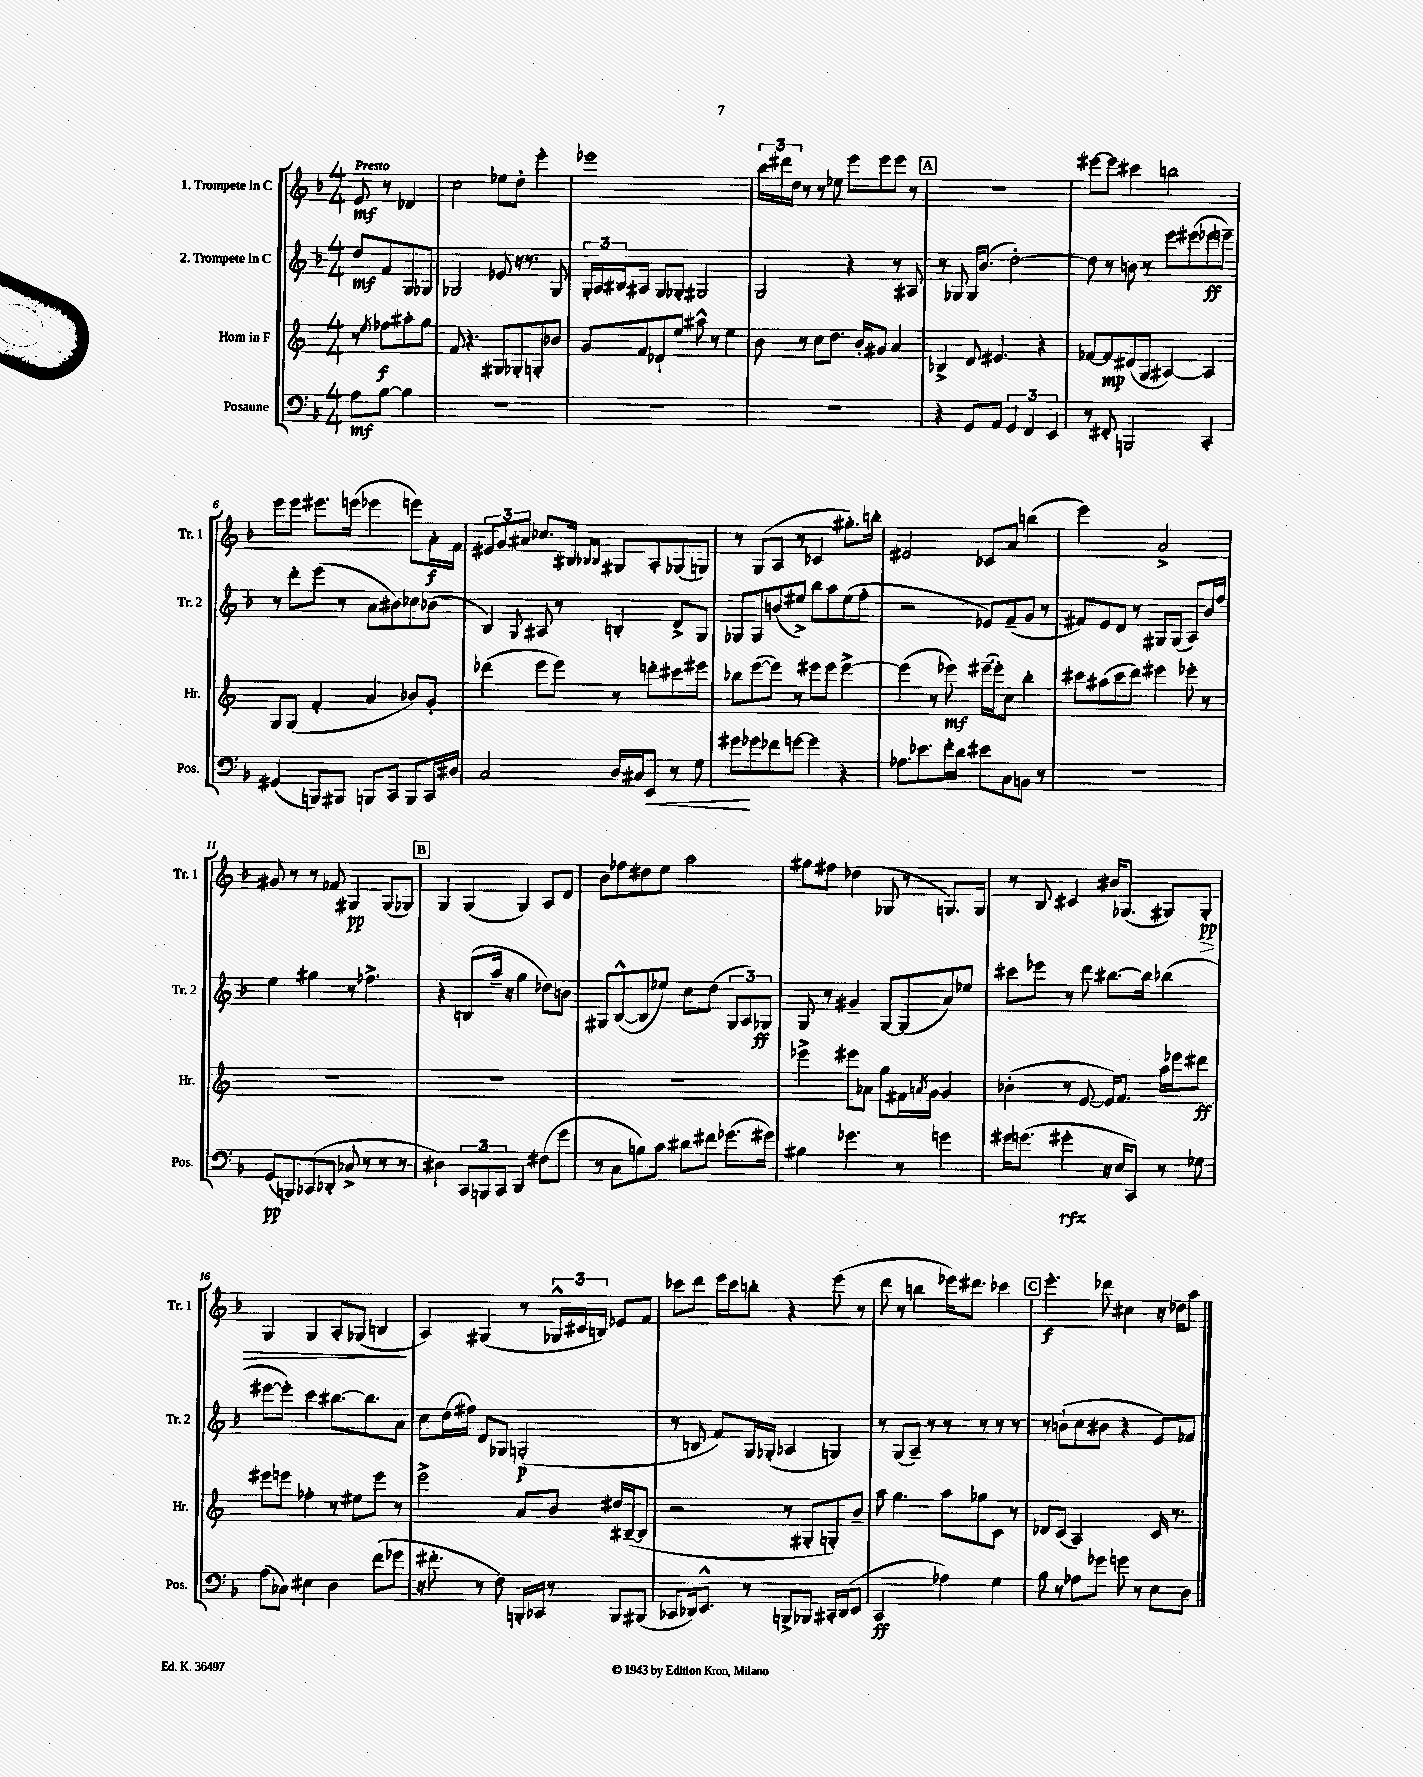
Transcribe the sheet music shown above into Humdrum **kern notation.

**kern	**kern	**kern	**kern
*staff4	*staff3	*staff2	*staff1
*clefF4	*clefG2	*clefG2	*clefG2
*k[b-]	*k[]	*k[b-]	*k[b-]
*M4/4	*M4/4	*M4/4	*M4/4
8A	8r	8dd	8e
.	8qee	.	.
[8B-	8ff-	8f	8r
4B-]	8aa#'	8G	4d-
.	8gg	8G-	.
=	=	=	=
1r	8f	2G-	2cc
.	4.r	.	.
.	8G#	8e-	8ee-
.	8G-'	16r	8dd'
.	.	8.r	.
.	8G'	.	4eee'
.	8b-	8G-	.
=	=	=	=
1r	8g	24G'	1eee-
.	.	24A	.
.	.	24B#	.
.	8f	8A#	.
.	8d-`	8G	.
.	8ee	8G-'	.
.	8aa#^^	2G#	.
.	8r	.	.
.	4ee	.	.
=	=	=	=
1r	8b	2G	24bb-
.	.	.	24ddd#
.	.	.	24dd
.	8r	.	8r
.	8cc	.	8r
.	8.dd	.	8ee-
.	.	4r	8eee
.	16b'	.	.
.	8g#	.	8eee
.	4a	8r	8eee
.	.	8A#	8r
=	=	=	=
4r	4B-^	8r	1r
.	.	8G-	.
8GG	8d	16G-	.
.	.	(8.b-	.
8AA	4.e#	.	.
6GG	.	[2dd')	.
6FF	.	.	.
.	4r	.	.
6EE	.	.	.
=	=	=	=
8r	[8f-	8dd]	[8eee#
8FF#'	8f-]	8r	8eee#]
2BBB	(8d#	8b	4ccc#
.	8G	8r	.
.	[4A#)	8eee	2bb
.	.	(8eee#	.
4CC'	4A#]	8eee-	.
.	.	8eee~)	.
=	=	=	=
(4GG#	8G	8r	8eee
.	(8G	8ddd'	8eee
8BBB)	4f'	(8eee	8.eee#
8BBB#	.	8r	.
.	.	.	(16eee
8BBB	4a	8a	4eee-
8CC	.	8b#)	.
8BBB	8b-)	8cc-	8eee)
16CC	8g'	(8b-	16a'
16D#	.	.	16f
=	=	=	=
2C	(4ddd-	4B-)	12e#
.	.	.	12g
.	.	.	12a#
.	.	8qqG	.
.	8eee	8A#	8.cc-
.	8eee)	8r	.
.	.	.	16B#
.	.	.	16qqB-
.	.	.	16qqB-
16D	8r	4B'	8G#
16C#	.	.	.
8EE	8ddd'	.	8A'
8r	8ccc#	8d^	(8G-
8G	8eee#	8G	8G)
=	=	=	=
8g#	8bb-	8G-	8r
8g-	([8eee	8G-	(8G
8f-	8eee])	(8b	8A
[8g	8r	8ee#^)	8r
4g]	8eee#	8bb-	4c-
.	8eee#	8aa	.
4r	[4eee#^	(8ee#	8.gg#')
.	.	8ff'	.
.	.	.	16bb'
=	=	=	=
8.A-	(4eee#]	2r	2e#
8.e-	.	.	.
.	8r	.	.
16f'	8eee-)	.	.
16d	.	.	.
8e#	([16eee#~	8e-)	8c-
.	16eee#'])	.	.
8C	8cc	(8f~	8a
8BB	4bb'	8g	(4bb
8r	.	8r	.
=	=	=	=
1r	8ccc#	8f#)	2eee)
.	(8aa#	8e	.
.	8ccc#	8d	.
.	8ddd)	8r	.
.	4eee#	8G#	2a^
.	.	(8G#	.
.	8eee-'	8A)	.
.	8r	16b-	.
.	.	16ff	.
=	=	=	=
(8GG	1r	4ee	8g#
8BBB)	.	.	8r
(8CC-	.	4gg#	8r
8DD-'	.	.	8f-
8C-^	.	8r	4G#
8r	.	4.ff-^	.
8r	.	.	(8G#
8r	.	.	8G-)
=	=	=	=
4D#)	1r	4r	4G
12CC	.	(8B	(4G
12BBB	.	.	.
.	.	16aa~	.
12CC	.	.	.
.	.	16r	.
4DD	.	4gg	4G)
(8F#	.	8dd-)	8A
8g	.	8b	8d
=	=	=	=
8r	1r	8G#	8b-
8C	.	([8B-^^	8ff-
8B)	.	8B-]	8dd#
8c	.	8ee-)	8ee
8d#	.	8cc	2aa
8f#	.	(8dd	.
(8.g-	.	12G#	.
.	.	12A)	.
.	.	12G-	.
16g#)	.	.	.
=	=	=	=
4B#	4eee-^	8G	8gg#
.	.	8r	8ff#
4.g-	8eee#	4g#~	(4dd-
.	8a-	.	.
.	8gg	[8G	8G-
8r	16f#	(8G]	8r
.	8qa	.	.
.	16g	.	.
4g	4g	8a)	8.G)
.	.	8ee-	.
.	.	.	16G
=	=	=	=
16g#	(4b-'	8ccc#	8r
(8.g	.	.	.
.	.	8eee-	8B-
4g#'	8r	8r	4c#
.	[8e	8ddd	.
16r	16e])	[8.bb#	16b#
16E	8.f	.	(8.G-
8CC)	.	.	.
.	.	16bb#]	.
8r	16aa	(4bb-	8G#)
.	16eee-	.	.
8G-	8ddd#	.	8G#'
=	=	=	=
(8A	8eee#	[8eee#	4G
8C-)	8eee	8eee#'])	.
4E#	4ff-'	4ccc	4G
4D	8r	[8.bb#	8A'
.	8ee#	.	(8G-
.	.	8.bb#]	.
(8f	8eee	.	4B
8g-	8r	8a	.
=	=	=	=
16r	2eee^	8cc	4A)
8.f#'	.	.	.
.	.	(16dd	.
.	.	16ff#)	.
8r	.	8d	(4G#
8F)	.	8G-	.
16BBB'	8a	(2G'	8r
16CC-	.	.	.
8r	8b	.	24G-^^
.	.	.	24c#
.	.	.	24B)
8BBB	16dd#	.	8e-
.	([16B#~	.	.
(8BBB#	8B#]	.	8f
=	=	=	=
8CC-	2r	8r	8ccc-
16DD-)	.	8B	8ddd
8.EE^^	.	.	.
.	.	8f)	16eee
.	.	.	16ccc-
8r	.	16G	8bb'
.	.	(16G-'	.
8BBB^	8r	4A-	4r
8BBB-	8G#'	.	.
16CC#'	8G')	4G)	(8eee
(16DD-	.	.	.
8EE	8b~	.	8r
=	=	=	=
2CC	8aa	8r	8ddd
.	4.gg	(8G	8r
.	.	8A~)	4bb
.	.	8r	.
4A-)	8aa	8r	16eee-)
.	.	.	8.ddd#
.	8gg-	8r	.
4G	8c	8r	4ccc-
.	8r	8r	.
=	=	=	=
8B-	8d-	8r	4.eee'
8r	(8c	(8b`	.
8A-	2A)	8cc	.
8g-	.	8b#	8ddd-
8g	.	4r	4cc#
8r	.	.	.
8E	16c	8e)	16r
.	8.r	.	16dd-
8D	.	8f-	8aa
==	==	==	==
*-	*-	*-	*-
